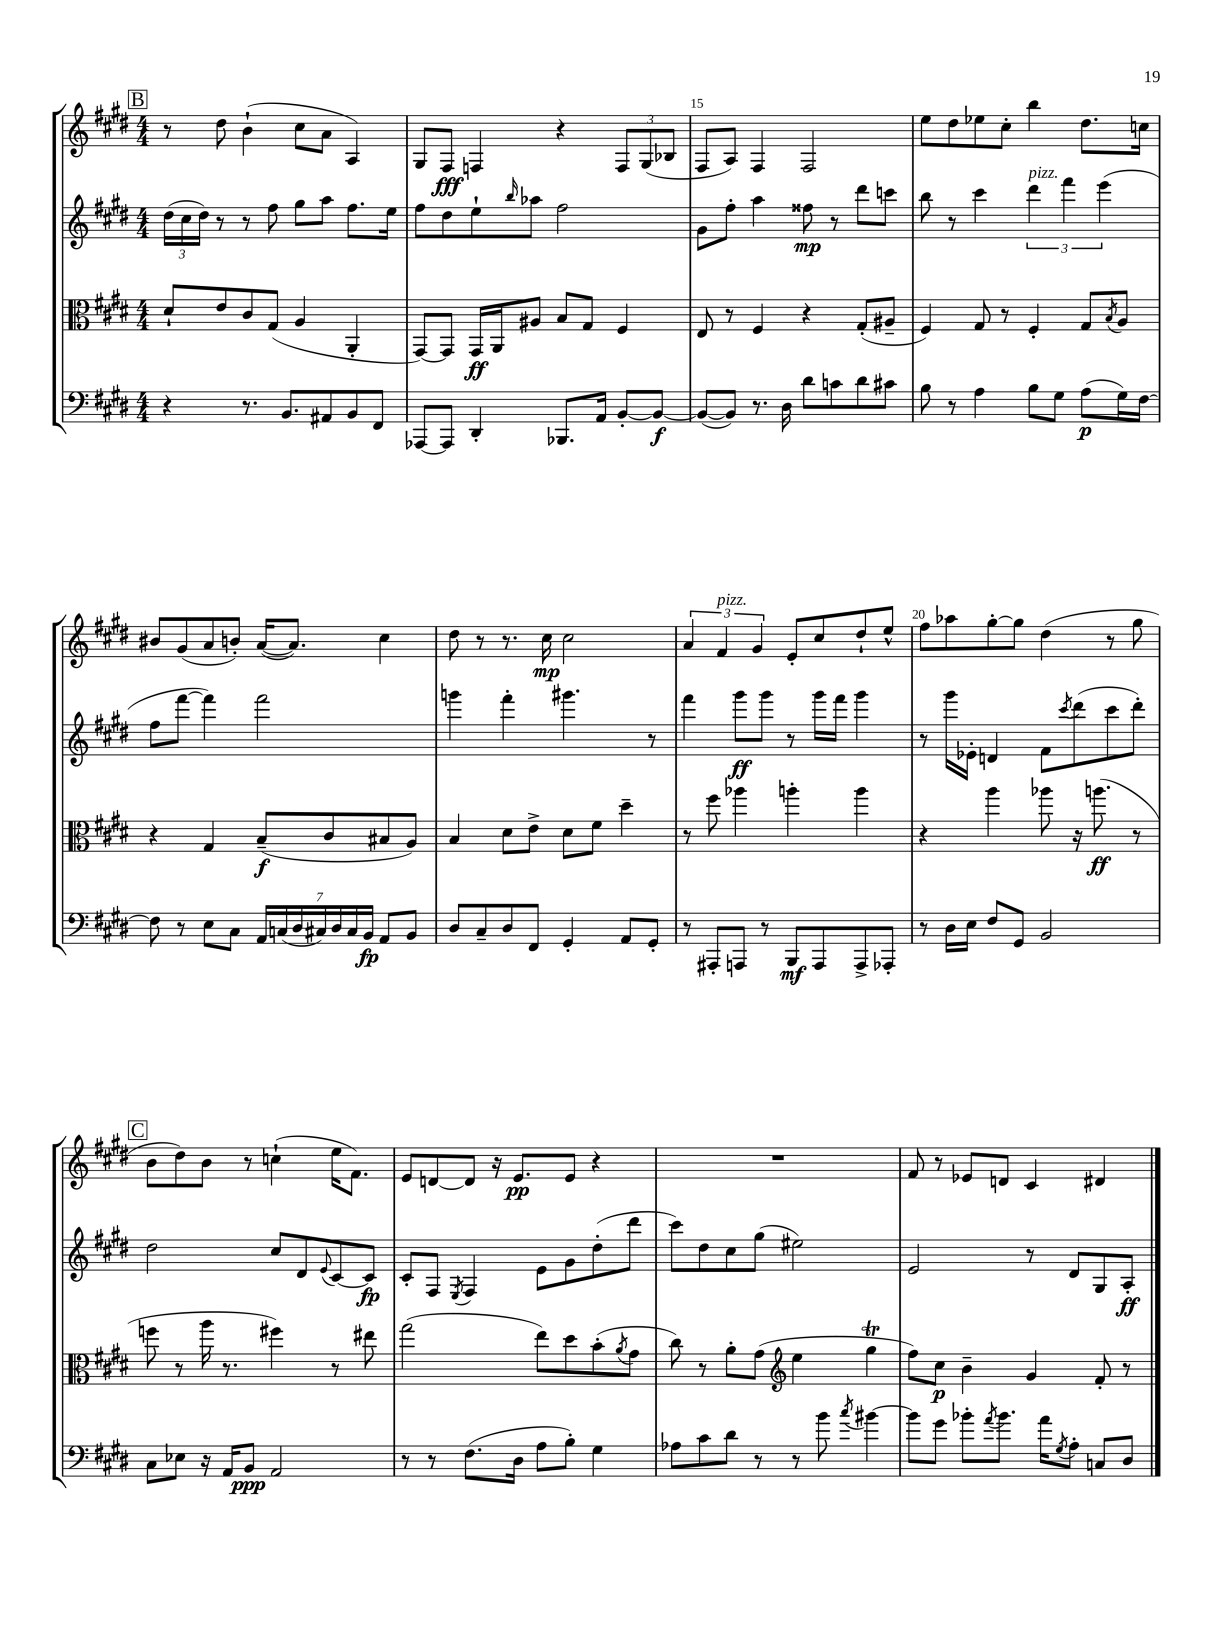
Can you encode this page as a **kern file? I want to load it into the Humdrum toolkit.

**kern	**kern	**kern	**kern
*staff4	*staff3	*staff2	*staff1
*clefF4	*clefC3	*clefG2	*clefG2
*k[f#c#g#d#]	*k[f#c#g#d#]	*k[f#c#g#d#]	*k[f#c#g#d#]
*M4/4	*M4/4	*M4/4	*M4/4
4r	8d#`	(24dd#	8r
.	.	24cc#	.
.	.	24dd#)	.
.	8e	8r	8dd#
8.r	8c#	8r	(4b`
.	(8G#	8ff#	.
8.BB	.	.	.
.	4A	8gg#	8cc#
8AA#	.	8aa	8a
8BB	4AA'	8.ff#	4A)
8FF#	.	.	.
.	.	16ee	.
=	=	=	=
[8AAA-	[8GG#)	8ff#	8G#
8AAA-]	8GG#]	8dd#	8F#
4DD#'	16GG#	8ee`	4F
.	16AA	.	.
.	.	16qqbb	.
.	8A#	8aa-	.
8.BBB-	8B	2ff#	4r
.	8G#	.	.
16AA	.	.	.
[8BB'	4F#	.	12F
.	.	.	(12G#
8BB_	.	.	.
.	.	.	12B-
=	=	=	=
(8BB_	8E	8g#	8F#
8BB])	8r	8ff#'	8A)
8.r	4F#	4aa	4F#
16D#	.	.	.
8d#	4r	8ff##	2F#
8c	.	8r	.
8d#	(8G#'	8ddd#	.
8c#	8A#~	8ccc	.
=	=	=	=
8B	4F#)	8bb	8ee
8r	.	8r	8dd#
4A	8G#	4ccc#	8ee-
.	8r	.	8cc#'
8B	4F#'	6ddd#	4bb
8G#	.	.	.
.	.	6fff#	.
(8A	8G#	.	8.dd#
.	.	(6eee	.
.	8qB	.	.
16G#)	8A	.	.
[16F#	.	.	16cc
=	=	=	=
8F#]	4r	8ff#	8b#
8r	.	[8fff#	(8g#
8E	4G#	4fff#])	8a
8C#	.	.	8b')
28AA	(8B~	2fff#	([16a
(28C	.	.	.
.	.	.	8.a])
28D#	.	.	.
28C#)	.	.	.
.	8c#	.	.
28D#	.	.	.
28C#	.	.	.
28BB	.	.	.
8AA	8B#	.	4cc#
8BB	8A)	.	.
=	=	=	=
8D#	4B	4ggg	8dd#
8C#~	.	.	8r
8D#	8d#	4fff#'	8.r
8FF#	8e^	.	.
.	.	.	16cc#
4GG#'	8d#	4.ggg#	2cc#
.	8f#	.	.
8AA	4dd#~	.	.
8GG#'	.	8r	.
=	=	=	=
8r	8r	4fff#	6a
8AAA#'	8ff#	.	.
.	.	.	6f#
8AAA	4aa-	8ggg#	.
.	.	.	6g#
8r	.	8ggg#	.
8BBB	4aa'	8r	8e'
8AAA	.	16ggg#	8cc#
.	.	16fff#	.
8AAA^	4aa	4ggg#	8dd#`
8AAA-'	.	.	8ee^^
=	=	=	=
8r	4r	8r	8ff#
16D#	.	16ggg#	8aa-
16E	.	16e-'	.
8F#	4aa	4d	[8gg#'
8GG#	.	.	8gg#]
2BB	8aa-	8f#	(4dd#
.	.	8qccc#	.
.	16r	(8ddd#	.
.	(8.aa	.	.
.	.	8ccc#	8r
.	8r	8ddd#')	8gg#
=	=	=	=
8C#	8ff	2dd#	8b
8E-	8r	.	8dd#)
16r	16aa	.	8b
16AA	8.r	.	.
8BB	.	.	8r
2AA	4ff#)	8cc#	(4cc`
.	.	8d#	.
.	.	8qqe	.
.	8r	[8c#	16ee
.	.	.	8.f#)
.	8ee#	8c#]	.
=	=	=	=
8r	(2gg#	8c#'	8e
8r	.	8F#	[8d
.	.	8qE	.
(8.F#	.	4F#	8d]
.	.	.	16r
16D#	.	.	8.e
8A	8ee)	8e	.
8B')	8dd#	8g#	8e
4G#	(8b'	(8dd#'	4r
.	8qa	.	.
.	8g#	8ddd#	.
=	=	=	=
8A-	8cc#)	8ccc#)	1r
8c#	8r	8dd#	.
8d#	8a'	8cc#	.
8r	(8g#	(8gg#	.
*	*clefG2	*	*
8r	4ee	2ee#)	.
8b	.	.	.
8qcc#	.	.	.
[4b#	4gg#	.	.
=	=	=	=
8b#]	8ff#)	2e	8f#
8g#	8cc#	.	8r
8b-'	4b~	.	8e-
8qa	.	.	.
8.b-	.	.	8d
.	4g#	8r	4c#
16a	.	.	.
8qG#	.	.	.
8A'	.	8d#	.
8C	8f#'	8G#	4d#
8D#	8r	8A'	.
==	==	==	==
*-	*-	*-	*-
